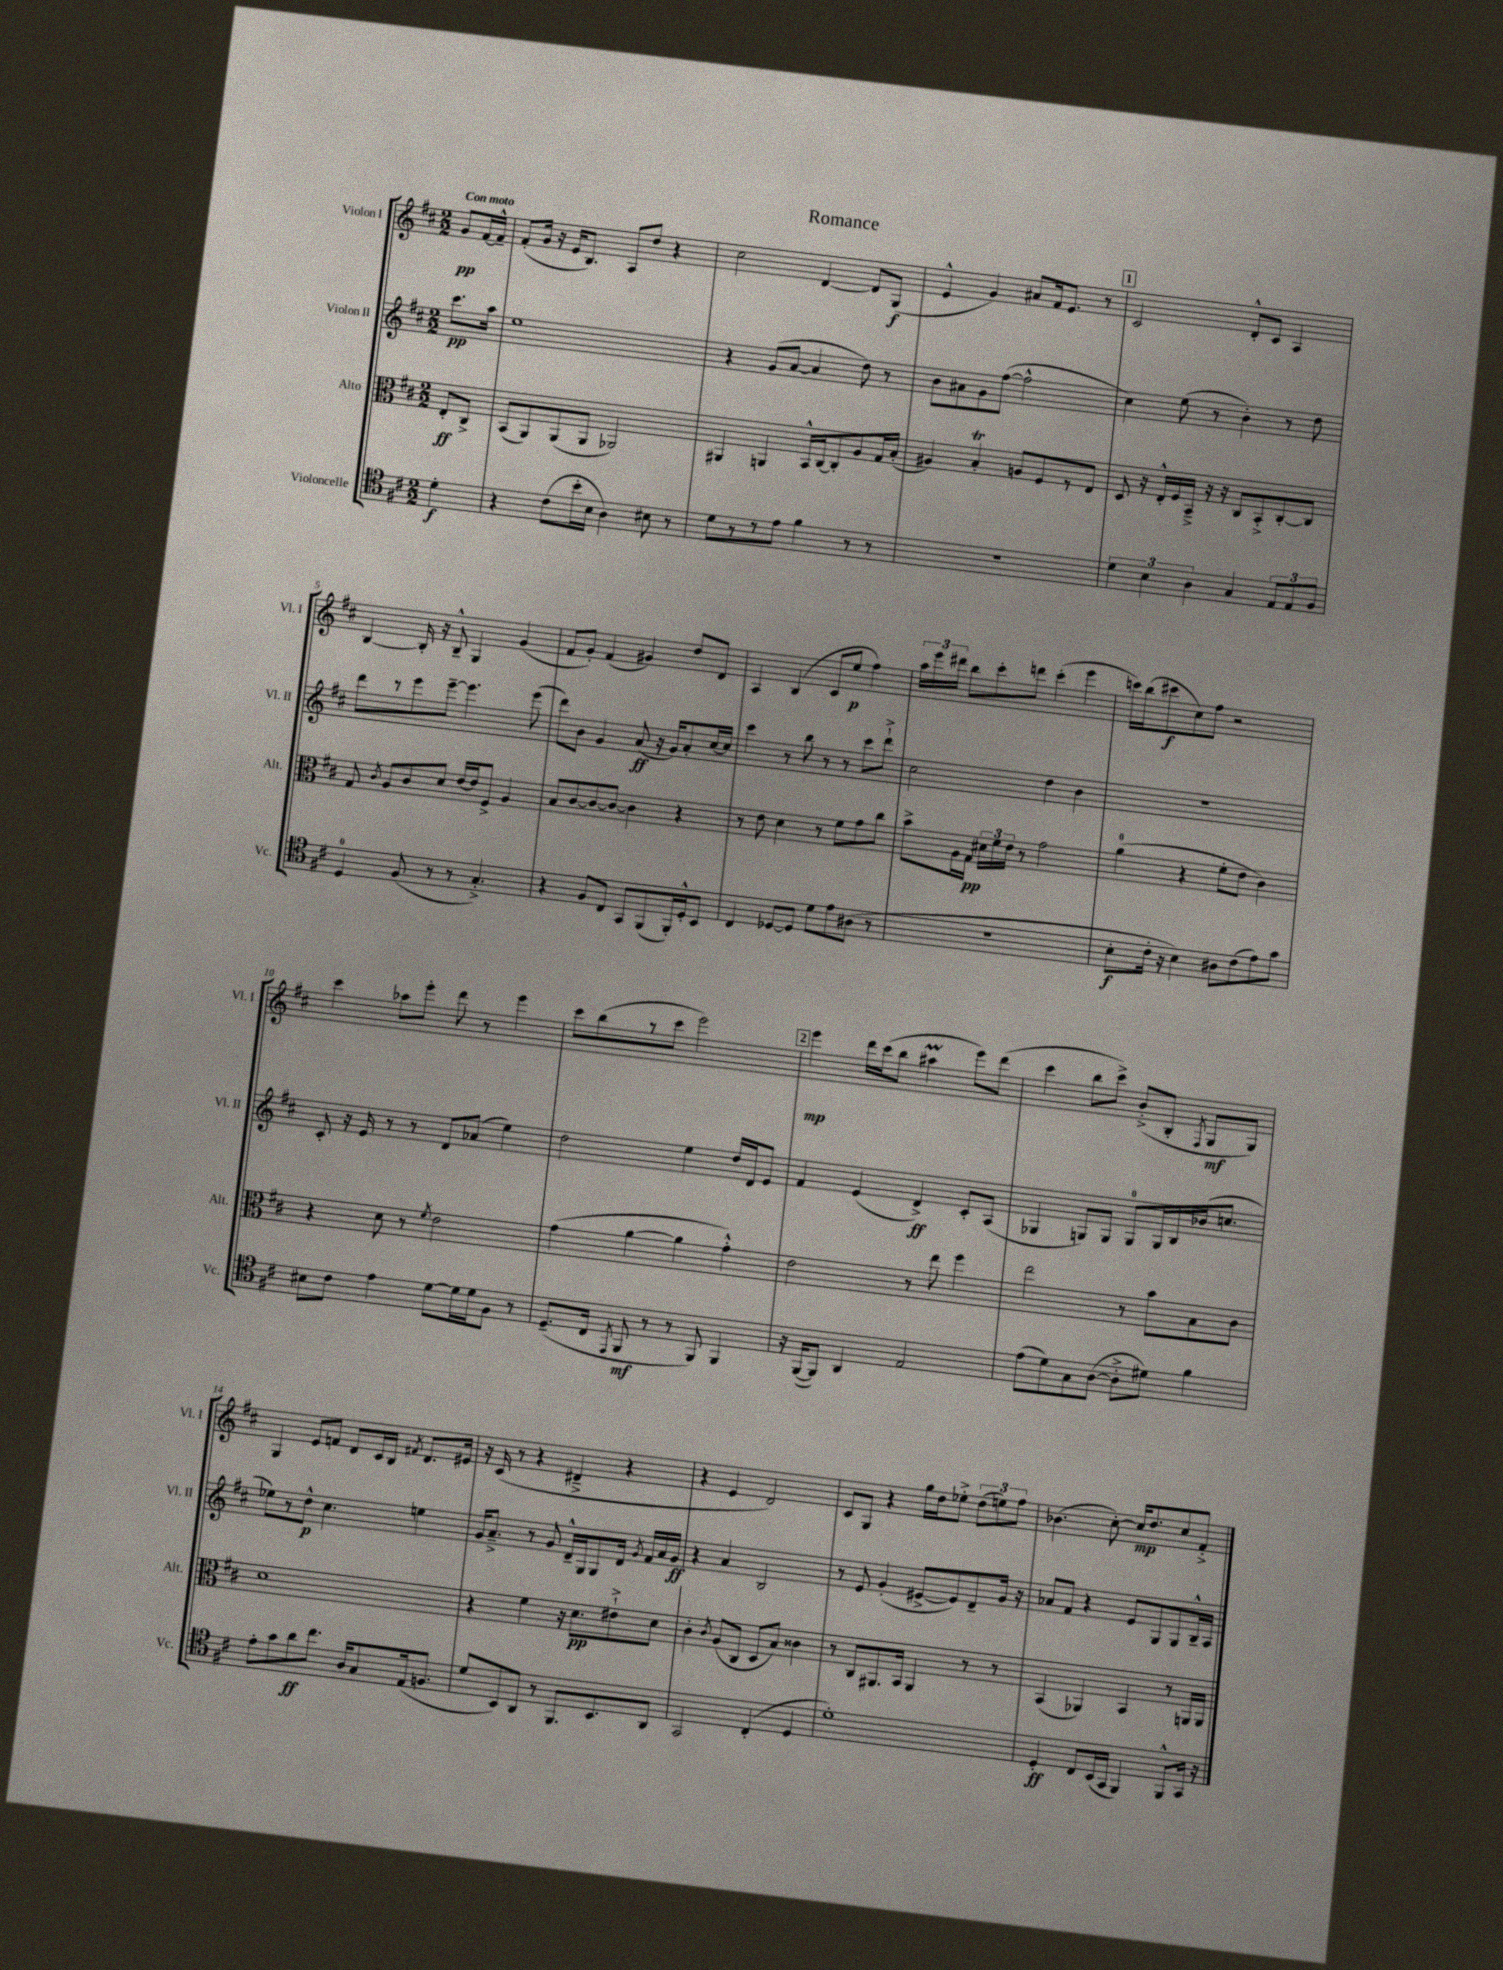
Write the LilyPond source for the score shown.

\header { title = "Romance" }
<<
\new StaffGroup <<
\new Staff = "s0" \with { instrumentName = "Violon I" shortInstrumentName = "Vl. I" } {
    \clef treble \key d \major \numericTimeSignature \time 2/2 \partial 4 \tempo "Con moto"
    \autoBeamOff g'8[\pp fis'16~ fis'16]---^ |
    fis'8[-.( g'16] r16 e'16[ b8.]) a8[ d''8] r4 |
    cis''2 d'4~ d'8[ g8]\f( |
    e'4-^ g'4) ais'8[ fis'16 e'8.] r8 |
    \mark \markup { \box "1" } cis'2 d'8[-.-^ cis'8] a4 |
    b4~ b16-. r16 b8---^ g4 g'4( |
    fis'8[ g'8]-.) fis'4( gis'4) d''8[ d'8] |
    a4 b4( cis'8[ e''8]\p fis''4) |
    \tuplet 3/2 { a''16[ e'''16 dis'''16] } b''8[ cis'''8-. d'''8] cis'''4-.( e'''4 |
    c'''16[) b''16( cis'''8\f cis''8) fis''8] r2 |
    cis'''4 aes''8[ e'''8]-. d'''8 r8 e'''4 |
    cis'''8[ b''8( r8 cis'''8] e'''2) |
    \mark \markup { \box "2" } e'''4\mp d'''16[ cis'''16( b''8] ais''4\prall e'''8[) d'''8]( |
    cis'''4 b''8[ cis'''8]->) b'8[-.->( b8]-. \acciaccatura { fis8 } g8[\mf g8]) |
    g4 e'8[ f'8] d'8[ cis'16 b16] \acciaccatura { fis'8 } d'8.[ eis'16] |
    r16 cis'16( r8 r4 dis'4---> r4 |
    r4 e'4 d'2) |
    cis'8[ g8] r4 g''16[ d''16 ees''8]-.-> \tuplet 3/2 { d''8[( e''8) fis''8] } |
    bes'4.( cis''8~-.) cis''16[\mp d''8. cis''8 fis'8]-.-> \bar "|." |
}
\new Staff = "s1" \with { instrumentName = "Violon II" shortInstrumentName = "Vl. II" } {
    \clef treble \key d \major \numericTimeSignature \time 2/2 \partial 4
    \autoBeamOff cis'''8.[\pp a''16] |
    e''1 |
    r4 g'8[( a'8]~ a'4 d''8) r8 |
    b'8[ ais'8 g'8 fis''8]~( fis''2-^ |
    \mark \markup { \box "1" } cis''4) e''8( r8 b'4-.) r8 d''8 |
    d'''8[ r8 e'''8 e'''8]~-- e'''4. e'''8( |
    d'''8[) b'8] g'4 a'8\ff( r16 g'16[) a'8-. cis''16~ cis''16] |
    cis'''4 r8 b''8 r8 r8 cis'''8[ d'''8]-!-> |
    cis''2 d''4 b'4 |
    r1 |
    cis'8-. r16 e'16 r8 r8 d'8[ aes'8]( e''4) |
    d''2 e''4 d''16[ d'16 e'8] |
    \mark \markup { \box "2" } fis'4 e'4( d'4->\ff) cis'8[-. a8]( |
    ges4 g8[) g8] g8[-0 g16 b16 bes'16( c''8.] |
    ees''8[) r8 d''8]-^\p cis''4. e''4 |
    g'16[ a'8.]---> r8 g'8 d'16[---^ g16 g8 d'16] \acciaccatura { g'8 } fis'16[ a'16 g'16]\ff |
    r4 a'4 b2 |
    r8 e'8 g'4-.( eis'8[~-> eis'8) d'8-- g'16] r16 |
    aes'8[ fis'8] r4 e'8[ g8 g8 b16---^ a16] \bar "|." |
}
\new Staff = "s2" \with { instrumentName = "Alto" shortInstrumentName = "Alt." } {
    \clef alto \key d \major \numericTimeSignature \time 2/2 \partial 4
    \autoBeamOff e8[-.\ff cis8]-> |
    b,8[( a,8) a,8( a,8] aes,2) |
    ais,4 a,4 b,16[-^ cis16~ cis8-. a8 g16 b16]-.( |
    ais4) b4-.\trill a8[ fis8 r8 e8] |
    \mark \markup { \box "1" } d8 r16 e16[-.-^ fis16 b,16]---> r16 r16 cis8[ b,8-.-> cis8~-. cis8] |
    g8 \acciaccatura { cis'8 } a8[ cis'8 d'8] e'16[~ e'16 fis8]-> a4 |
    b8[ cis'8~ cis'8~ cis'8]~ cis'4 r4 |
    r8 e'8 d'4 r8 fis'8[ g'8 cis''8] |
    b'8[-> a16 g16]\pp \tuplet 3/2 { dis'16[ fis'16 e'16] } r8 g'2 |
    a'4-0( r4 fis'8[-. e'8] cis'4) |
    r4 d'8 r8 \acciaccatura { fis'8 } e'2 |
    g'4( a'4~ a'4 g'4-.-^) |
    \mark \markup { \box "2" } e'2 r8 e''8 fis''4 |
    e''2 r8 b'8[ b8 cis'8] |
    d'1 |
    r4 fis'4 r16 d'8.[\pp eis'8-!-> d'8] |
    cis'4-. \acciaccatura { cis'8 } a8[( cis8] d8[ b8]) cisis'4 |
    r8 cis8[ ais,8. b,16] ais,4 r8 r8 |
    b,4( aes,4) b,4 r8 a,16[ a,16] \bar "|." |
}
\new Staff = "s3" \with { instrumentName = "Violoncelle" shortInstrumentName = "Vc." } {
    \clef tenor \key d \major \numericTimeSignature \time 2/2 \partial 4
    \autoBeamOff d'4-.\f |
    r4 cis'8[( b'16-. b16] a4) bis8 r8 |
    d'8[ r8 r8 e'8] fis'4 r8 r8 |
    R1 |
    \mark \markup { \box "1" } \tuplet 3/2 { d'4 b4 a4 } g4 \tuplet 3/2 { e8[ e8 fis8] } |
    d4-0 fis8( r8 r8 g4.-.->) |
    r4 fis8[ cis8] g,8[ fis,8( fis,16-.) d16-.-^ b,8] |
    cis4 des8[~ des8] d'8[ e'8 ais8]( r8 |
    R1 |
    b8[-.\f cis'16]-. r16 b4) ais8[ cis'8( e'8) g'8] |
    bis8[ cis'8] e'4 d'8[~ d'16 d'16 fis8] r8 |
    d8.[--( cis16] \acciaccatura { e,8 } fis,8\mf r8 r8 fis,8) fis,4 |
    \mark \markup { \box "2" } r16 fis,16[~( fis,8]) a,4 e2 |
    e'8[( d'8) g8 a8]~( a8[-.-> dis'8]) fis'4 |
    e'8[-. g'8 a'8\ff cis''8.] a16[ g8 e16( f8.] |
    d'8[ b,8) a,8] r8 fis,8.[ b,8. a,8] |
    g,2 cis4-.( d4 |
    d'1-.) |
    d4-.\ff cis8[ b,16( g,16] fis,4) fis,8[-^ g,16] r16 \bar "|." |
}
>>
>>
